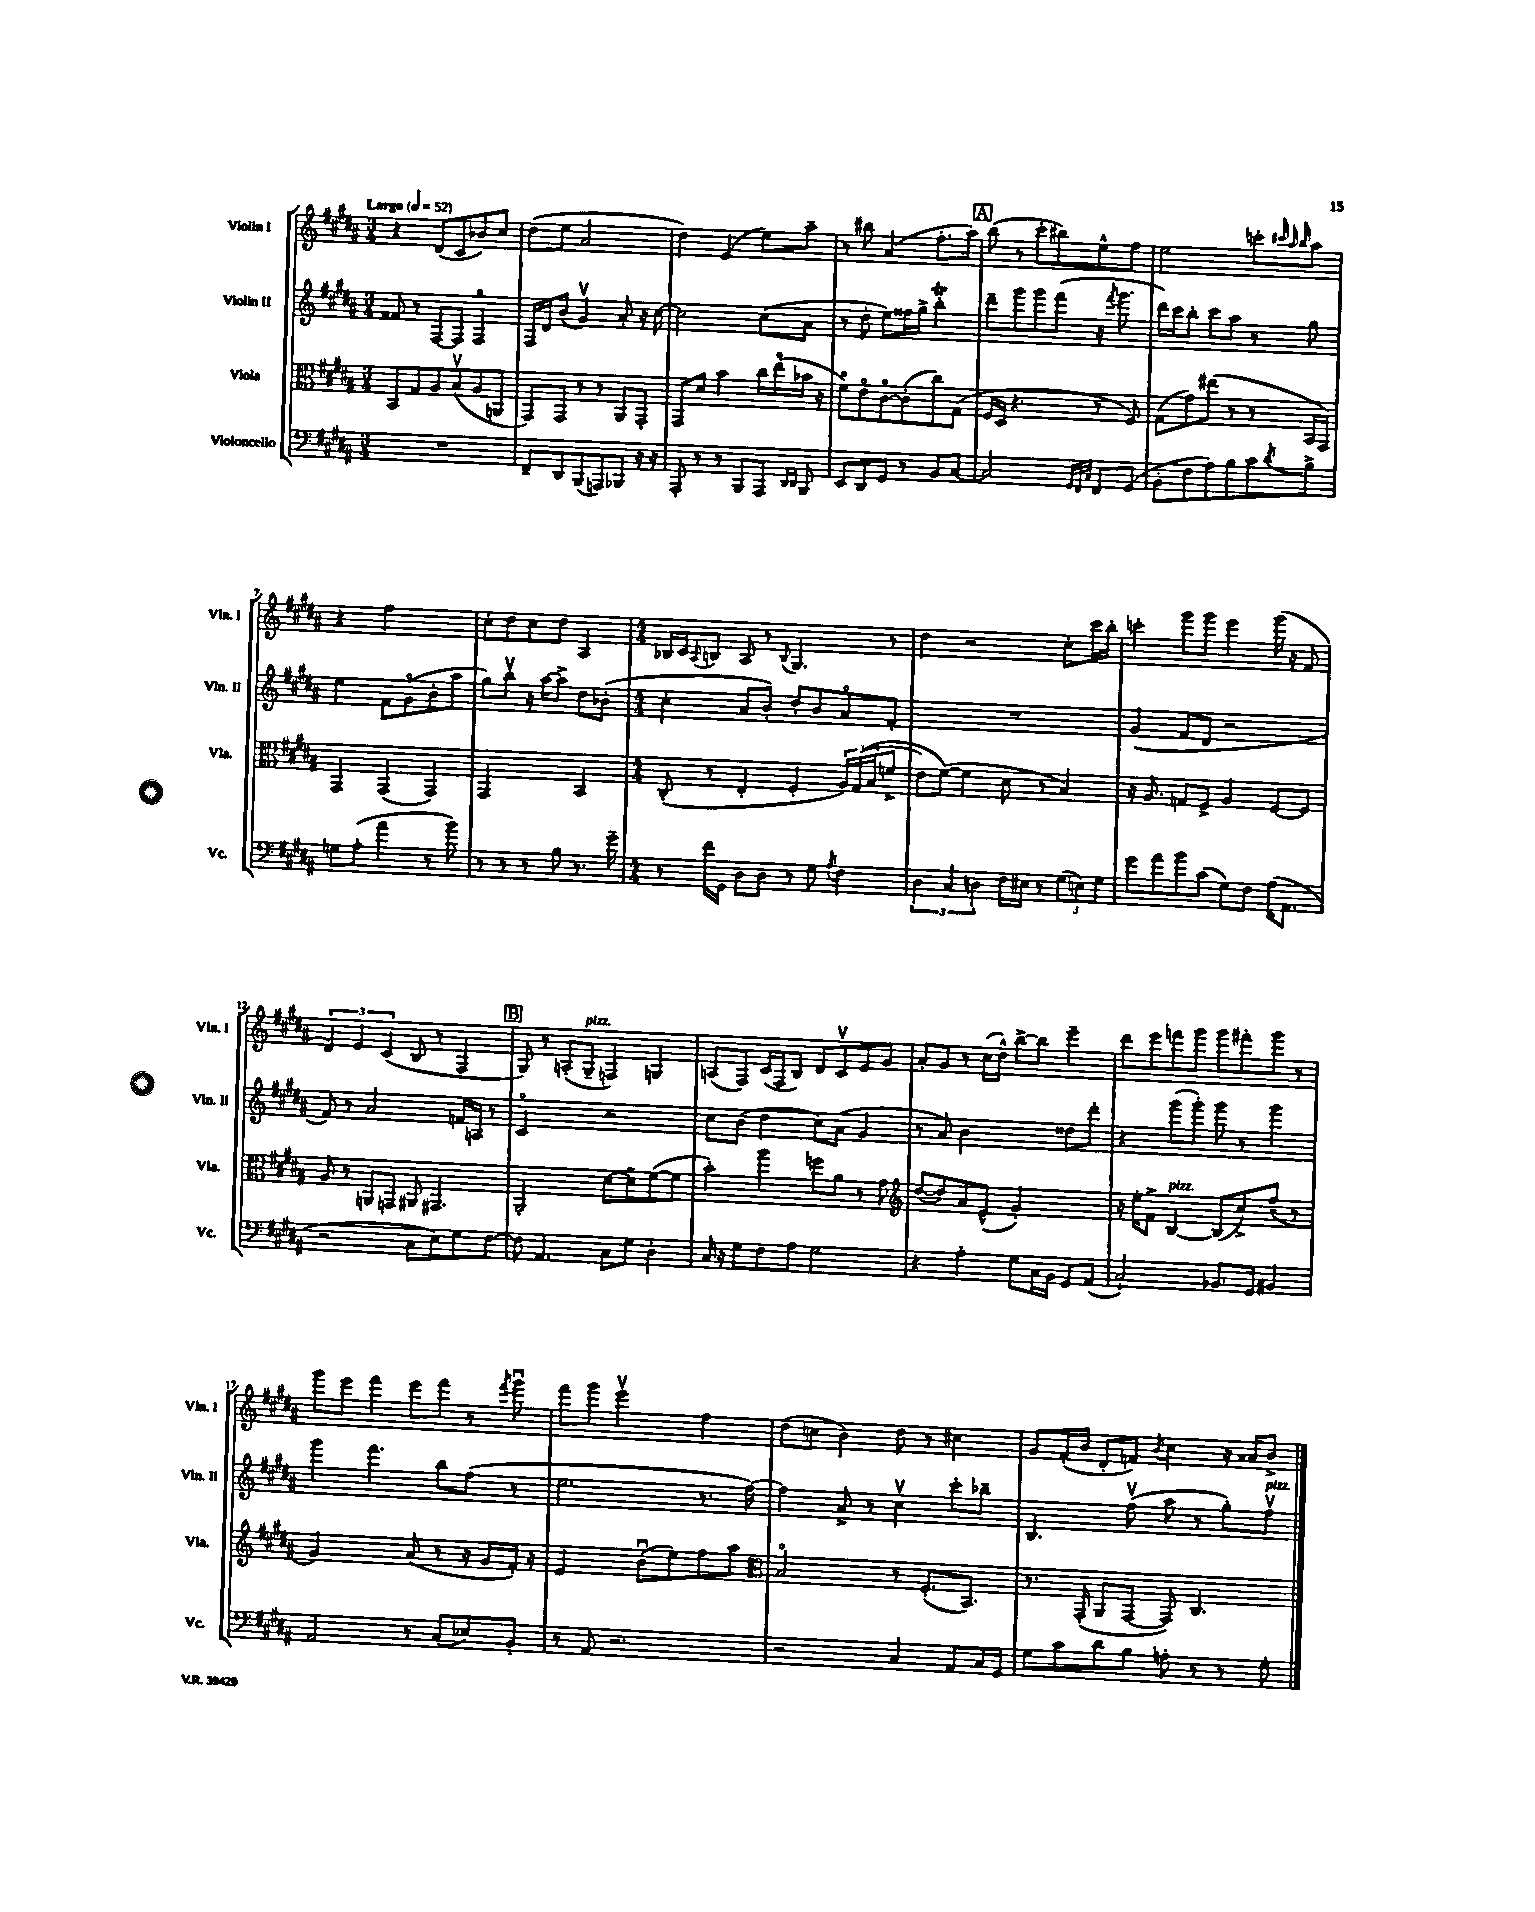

**kern	**kern	**kern	**kern
*part4	*part3	*part2	*part1
*staff4	*staff3	*staff2	*staff1
*I"Violoncello	*I"Viola	*I"Violin II	*I"Violin I
*I'Vc.	*I'Vla.	*I'Vln. II	*I'Vln. I
*clefF4	*clefC3	*clefG2	*clefG2
*k[f#c#g#d#a#]	*k[f#c#g#d#a#]	*k[f#c#g#d#a#]	*k[f#c#g#d#a#]
*M3/4	*M3/4	*M3/4	*M3/4
*MM52	*MM52	*MM52	*MM52
=1	=1	=1	=1
!	!	!	!LO:TX:a:B:t=Largo
2.r	8BB/L	8f##X/	4r
.	8G#/	8r	.
.	8A#/	[8F#/L	(8d#/L
.	(8Bv/	8F#/J]	8c#/
.	8A#/	4F#/	8b-X/)
.	8AAn/J	.	8cc#/J
=2	=2	=2	=2
8FF#~/L	8GG#/L)	16F#/LL	(8dd#\L
.	.	16d#/J	.
8DD#/	8GG#/J	(8b/J	8ee\J
(8BBB/	8r	4g#v/)	2a#/
8AAAn/)	8r	.	.
8BBB-X/J	8AA#/L	8a#'/	.
16r	8GG#'/J	16r	.
16r	.	[16cc#\	.
=3	=3	=3	=3
8AAA#'/	8GG#/L	2cc#\]	4dd#\)
8r	8d#/J	.	.
8r	4b\	.	(4e/
8BBB/L	.	.	.
8AAA#/J	16cc#\LL	(8cc#\L	8ee\L)
.	(16ee\	.	.
16qqDD#/LL	.	.	.
16qqDD#/JJ	.	.	.
8BBB/	16b-X\JJ	8a#\J	8aa#~\J
.	16r	.	.
=4	=4	=4	=4
8EE/L	8f#\L)	8r	8r
8DD#/	8e\	8dd#'\	8bb#X\
8GG#/J	[8c#\	8ee\L)	(4a#/
8r	(8c#'\]	16ff##X\L	.
.	.	16gg#^\JJ	.
8BB/L	8cc#\)	4bbT'\	8.ff#'\L
[8C#/J	(8G#\J	.	.
.	.	.	16aa#\Jk)
!!LO:REH:place=s1:t=A
=5	=5	=5	=5
2C#/]	16F#/LL	8ddd#~\L	(8bb\
.	16D#/JJ	.	.
.	4.r	8ggg#\	8r
.	.	8ggg#\	8ccc#'\L
.	.	(8fff#\J	8bb#X\)
32qqGG#/LLL	.	.	.
32qqFF#/	.	.	.
32qqC#/JJJ	.	.	.
8FF#/L	8r	16r	8ee^^\
.	.	8qfff#/	.
.	.	8.ggg#\	.
(8GG#/J	8F#/)	.	8ff#\J
=6	=6	=6	=6
8BB'\L	(8G#\L	16ddd#\LL)	2ee\
.	.	16ccc#\J	.
8F#\	8g#\)	8bb'\J	.
8A#\)	(8ee#X\J	8ccc#\L	.
8B\	8r	8aa#\J	.
8c#\	8r	8r	8cccn'\L
.	.	.	32qqccc#X/
.	.	.	32qqaa#/
8qd#/	.	.	32qqbb/
8B^\J	16BB/LL	8gg#\	8aa#\J
.	16GG#/JJ)	.	.
!!LO:LB:g=z
=7	=7	=7	=7
8Gn\L	4GG#/	4ee\	4r
(8A#'\J	.	.	.
4a#\	(4GG#/	8f#\L	2ff#\
.	.	(8g#\	.
8r	4GG#/)	8b'\	.
8b\)	.	8aa#\J	.
=8	=8	=8	=8
8r	2GG#/	8gg#\L)	8cc#'\L
8r	.	8bbv\J	8dd#\
8r	.	16r	8cc#\
.	.	[16aa#\KL	.
8B\	.	8aa#^\J]	8dd#\J
8.r	4BB/	8dd#\L	4A#/
.	.	(8b-X'\J	.
16g#~\	.	.	.
=9	=9	=9	=9
*M4/4	*M4/4	*M4/4	*M4/4
8r	(8C#'/	4cc#'\	16B-X/LL
.	.	.	16c#/J
.	.	.	8qqA#/
16f#\LL	8r	.	8Bn/J
16GG#\JJ	.	.	.
8D#\L	4E'/	8a#/L	8A#/
8D#\J	.	8b'/J)	8r
.	.	.	8qqB/
8r	4F#'/	8dd#'/L	4.G#/
8G#\	.	8b/	.
8qA#/	.	.	.
4F#\	24A#/LL)	8a#/	.
.	((24G#/	.	.
.	24B/J	.	.
.	8fn^/J	8f#'/J	8r
=10	=10	=10	=10
6D#\	8e\L)	1r	4dd#\
.	([8f#\J)	.	.
6C#/	.	.	.
.	4f#\]	.	2r
6Dn\	.	.	.
16F#\LL	8d#\	.	.
16E#X\JJ	.	.	.
8r	8r	.	.
(12G#\L	4B/)	.	8cc#'\L
12En\)	.	.	.
.	.	.	16ccc#\L
12G#\J	.	.	.
.	.	.	16bb'\JJ
=11	=11	=11	=11
8g#\L	16r	(4g#/	4cccn'\
.	8.A#/	.	.
8a#\	.	.	.
8b\	8Gn/L	8f#/L	8ggg#\L
(8c#\J	8F#^/J	8d#/J	8ggg#\J
8G#\L)	4A#/	2r	4eee\
8F#\J	.	.	.
(16A#\KL	[8F#/L	.	(16ggg#\
8.AA#\J	.	.	16r
.	8F#/J]	.	8f#/
!!LO:LB:g=z
=12	=12	=12	=12
2r	8A#/	8f#/)	6d#/)
.	8r	8r	.
.	.	.	6e/
.	8AAn/L	2a#/	.
.	.	.	(6c#/
.	8GGn/J	.	.
8C#\L	8AA#X/	.	8B/
8E\)	4.GG#X/	.	8r
8G#\	.	16fn/LL	4F#/
.	.	16An/JJ	.
[8F#\J	.	8r	.
!!LO:REH:place=s1:t=B
=13	=13	=13	=13
8F#\]	2AA#'/	2c#/	8G#/)
4.AA#/	.	.	8r
.	.	.	(8An'/L
!	!	!	!LO:TX:a:i:t=pizz.
.	.	.	8G#~/J
8C#\L	[8d#\L	2r	4Fn/)
8G#\J	8d#~\]	.	.
4D#'\	([8f#\	.	4Gn/
.	8f#\J]	.	.
=14	=14	=14	=14
16C#/	4b'\)	8cc#\L	(8An/L
16r	.	.	.
8G#\L	.	(8b\J	8F#/J)
8F#\	4aa#\	4dd#\	(16c#/LL
.	.	.	16F#/J
8A#\J	.	.	8B/J)
2G#\	8ffn\L	8cc#\L)	8d#/L
.	8a#\J	(8a#\J	8c#v/
.	8r	4g#/	8e/
.	8g#\	.	8g#/J
=15	=15	=15	=15
*	*clefG2	*	*
4r	([8dd#/L	8r	8a#'/L
.	8dd#/])	8a#/)	8g#/J
4A#'\	8a#/	2b\	8r
.	(8e^^/J	.	(16cc#\LL
.	.	.	16dd#^^\JJ)
8G#\L	2g#'/)	.	[8bb^\L
16C#\L	.	.	8bb\J]
16BB\JJ	.	.	.
8GG#/L	.	8dd##X\L	4eee~\
(8AA#/J	.	8ddd#'\J	.
=16	=16	=16	=16
2C#`/)	16r	4r	8ddd#\L
.	16ee'\KL	.	.
.	8f#^\J	.	8eee\
!	!LO:TX:a:i:t=pizz.	!	!
.	[4B/	(8ggg#\L	8fffn\
.	.	8ggg#'\J)	8ggg#\J
8.BB-X/L	(8B/L]	8ggg#\	8ggg#\L
.	8cc#^/)	8r	8fff#X'\
16GG#/Jk	.	.	.
4BB#X/	(8ff#~/J	4ggg#\	8ggg#\J
.	8r	.	8r
!!LO:LB:g=z
=17	=17	=17	=17
2AA#/	2g#/)	4ggg#\	8ggg#\L
.	.	.	8eee\J
.	.	4.fff#\	4fff#\
8r	(8a#/	.	8eee\L
(8C#/L	8r	8bb\L	8fff#\J
8E-X/)	16r	(8ff#\J	8r
.	16g#/LL	.	.
.	.	.	8qfff#/
8BB'/J	16f#'/JJ)	8r	8ggg#u\
.	16r	.	.
=18	=18	=18	=18
8r	2e/	2.ee\	8fff#\L
8AA#/	.	.	8ggg#\J
2.r	.	.	2eeev\
.	(8bu\L	.	.
.	8ee\)	.	.
.	8ff#\	8.r	4ff#\
.	8aa#\J	.	.
.	.	[16ff#\)	.
=19	=19	=19	=19
*	*clefC3	*	*
2r	2B/	4ff#\]	(8dd#\L
.	.	.	8ccn\J
.	.	8a#^/	4b\)
.	.	8r	.
4C#/	8r	4cc#v\	8dd#\
.	(8.F#'/L	.	8r
8AA#/L	.	8ccc#'\L	4cc#X\
.	8.BB/J)	.	.
16C#/L	.	8bb-X~\J	.
16GG#/JJ	.	.	.
=20	=20	=20	=20
8G#\L	8.r	4.B/	8g#/L
8c#\	.	.	(16f#'/L
.	(16GG#'/	.	16b/JJ
8d#\	8AA#/L	.	8d#'/L
8B\J	[8GG#/J	(8ff#v\	8fn/J)
.	.	.	8qb/
8An'\	8GG#/])	8aa#\	4cc#\
8r	4.C#/	8r	.
8r	.	8gg#'\L)	16r
.	.	.	16a##X/KL
!	!	!LO:TX:a:i:t=pizz.	!
8G#'\	.	8ff#v\J	8b^/J
==	==	==	==
*-	*-	*-	*-
